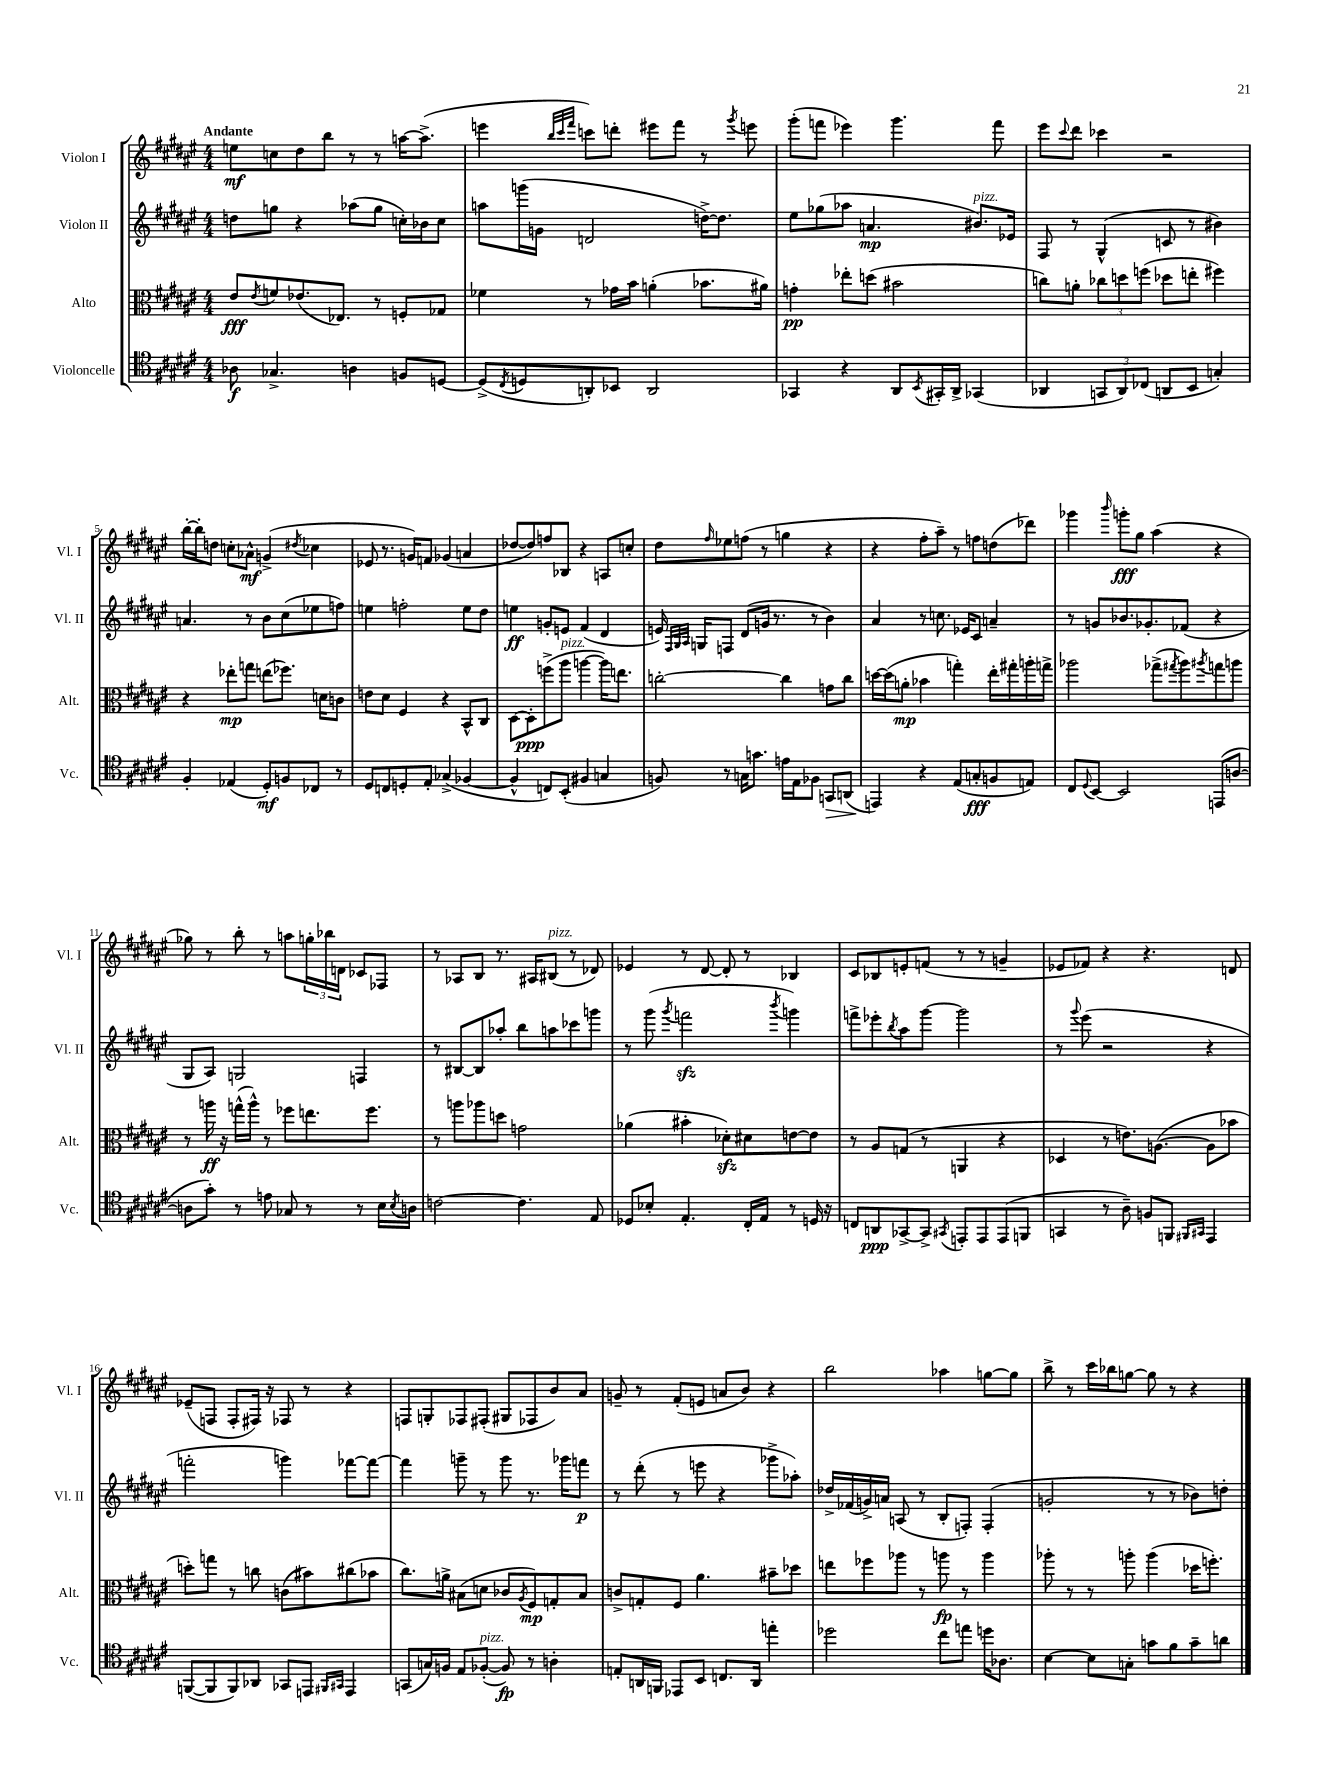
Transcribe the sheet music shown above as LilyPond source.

<<
\new StaffGroup <<
\new Staff = "s0" \with { instrumentName = "Violon I" shortInstrumentName = "Vl. I" } {
    \clef treble \key fis \major \numericTimeSignature \time 4/4 \tempo "Andante"
    e''8\mf c''8 dis''8 b''8 r8 r8 a''16~ a''8.->( |
    e'''4 \grace { b''32 cis'''32 fis'''32 } c'''8) d'''8-. eis'''8 fis'''8 r8 \acciaccatura { gis'''8 } e'''8 |
    gis'''8-.( f'''8 ees'''4) gis'''4. f'''8 |
    eis'''8 \appoggiatura { cis'''8 } dis'''8 ces'''4 r2 |
    b''16~-. b''16-. d''8 c''8-. aes'8-^\mf g'4->( \acciaccatura { dis''8 } ces''4 |
    ees'8 r8. g'16) f'8 ges'4( a'4 |
    des''8~ des''8) f''8 bes8 r4 a8 c''8-. |
    dis''8 \grace { fis''16 } ees''8 f''8( r8 g''4 r4 |
    r4 fis''8-. ais''8--) r8 f''8 d''8( des'''8) |
    ges'''4 \grace { b'''16 } g'''8-.\fff gis''8 ais''4( r4 |
    ges''8) r8 b''8-. r8 a''8 \tuplet 3/2 { g''16-. bes''16 d'16 } ces'8 fes8 |
    r8 aes8 b8 r8. ais16 bis8^\markup { \italic "pizz." }( r8 des'8) |
    ees'4 r8 dis'8~ dis'8-. r8 bes4 |
    cis'8 bes8 e'8-. f'8( r8 r8 g'4-- |
    ees'8 fes'8) r4 r4. d'8 |
    ees'8--( f8 f8-. fis16) r16 fes8 r8 r4 |
    f8 g8-. fes8 fis8-.( gis8 fes8 b'8) ais'8 |
    g'8-- r8 fis'8-.( e'8 a'8 b'8) r4 |
    b''2 aes''4 g''8~ g''8 |
    b''8-> r8 cis'''16 bes''16 g''8~ g''8 r8 r4 \bar "|." |
}
\new Staff = "s1" \with { instrumentName = "Violon II" shortInstrumentName = "Vl. II" } {
    \clef treble \key fis \major \numericTimeSignature \time 4/4
    d''8 g''8 r4 aes''8( g''8 c''16-.) bes'16 c''8 |
    a''8 g'''16( g'16 d'2 d''16~->) d''8. |
    eis''8 ges''8( aes''8 a'4.\mp bis'8.^\markup { \italic "pizz." }) ees'16 |
    fis8 r8 gis4-^( c'8 r8 bis'4) |
    a'4. r8 b'8 cis''8( ees''8 f''8) |
    e''4 f''2-. e''8 dis''8 |
    e''4\ff g'8-. e'8 fis'4( dis'4 |
    e'16) \grace { fis32 gis32 ais32 } g16 f8 dis'8( g'16 r8. r8 b'4) |
    ais'4 r8 c''8. ees'16 cis'8 a'4-- |
    r8 g'8 bes'8. ges'8.-. fes'8( r4 |
    gis8 ais8) g2 f4 |
    r8 bis8~ bis8 aes''8-. b''8 a''8 ces'''8 g'''8 |
    r8 gis'''8( \acciaccatura { gis'''8 } f'''2\sfz \acciaccatura { b'''8 } g'''4) |
    f'''8-> ees'''8-. \acciaccatura { b''8 } ais''8 gis'''8~ gis'''2 |
    r8 \appoggiatura { gis'''8 } eis'''8( r2 r4 |
    f'''2-. g'''4) fes'''8~ fes'''8~ |
    fes'''4 g'''8-- r8 g'''8 r8. ges'''16 f'''8\p |
    r8 dis'''8-.( r8 e'''8 r4 ges'''8-> aes''8-.) |
    des''16-> fes'16( g'16->) a'16 a8( r8 b8-. f8-.) f4-.( |
    g'2-. r8 r8 bes'8) d''8-. \bar "|." |
}
\new Staff = "s2" \with { instrumentName = "Alto" shortInstrumentName = "Alt." } {
    \clef alto \key fis \major \numericTimeSignature \time 4/4
    eis'8\fff \acciaccatura { eis'8 } f'8 ees'8.( ees8.) r8 f8-. ges8 |
    fes'4 r8 ges'16 b'16 a'4-.( bes'8. ais'16) |
    g'4-.\pp ees''8-. d''8( bis'2 |
    c''8) a'8-. \tuplet 3/2 { ces''8 d''8 f''8( } des''8 e''8-. fis''4) |
    r4 ees''8-.\mp g''8 e''8( fes''8.) d'16 c'8 |
    e'8 dis'8 fis4 r4 b,8-^ cis8 |
    dis8~ dis8-.\ppp f''8->( ais''8^\markup { \italic "pizz." } a''4~ a''16) e''8. |
    c''2~-. c''4 g'8 c''8 |
    d''16~ d''16( a'8-.\mp bes'4 g''4-.) eis''16-. gis''16-. a''16-. g''16-> |
    aes''2 ges''8->( \acciaccatura { gis''8 } aes''8) \acciaccatura { ais''8 } g''8 a''8 |
    r8 a''16\ff r16 g''16-^( a''16-^) r8 fes''8 e''8. fes''8. |
    r8 a''8 aes''8 d''8 g'2 |
    aes'4( bis'4-. des'8-.\sfz) dis'8 e'8~ e'8 |
    r8 ais8 g8( r8 a,4 r4 |
    des4 r8 e'8.) a8.~( a8 bes'8 |
    d''8-.) g''8 r8 c''8 c'8( bis'8) cis''8( bes'8 |
    cis''8.) a'16-> bis8( d'8 ces'8 \acciaccatura { ais8 } fis8\mp) g8-. bis8 |
    c'8-> g8-. fis8 ais'4. bis'8-- des''8 |
    e''8 fes''8 aes''8 r8 a''8\fp r8 a''4 |
    aes''8-. r8 r8 a''8-. a''4( des''16 f''8.-.) \bar "|." |
}
\new Staff = "s3" \with { instrumentName = "Violoncelle" shortInstrumentName = "Vc." } {
    \clef tenor \key fis \major \numericTimeSignature \time 4/4
    aes8\f ges4.-> a4 f8 d8~ |
    d8->( \acciaccatura { cis8 } d8 a,8-.) bes,8 a,2 |
    ges,4 r4 ais,8 \acciaccatura { b,8 } gis,16-. ais,16-> ges,4( |
    aes,4 \tuplet 3/2 { g,8 aes,8) ces8( } a,8 b,8 g4-.) |
    fis4-. ees4( dis8-.\mf) f8 ces8 r8 |
    dis8 c8 d8-. eis8-. ges4->( fes4~ |
    fes4-^ c8) b,8-.( fis4 g4 |
    f8) r8 g16 g'8. e'16 eis16 fes8 g,8\> a,8( |
    e,4\!) r4 eis8( g8-.\fff f8 e8) |
    cis8 \appoggiatura { dis8 } b,8~ b,2 e,8( a8~ |
    a8 gis'8-.) r8 e'8 ges8 r8 r8 b16 \acciaccatura { b8 } a16 |
    c'2~ c'4. eis8 |
    des8 bes8-. eis4.-. cis16-. eis16 r8 d16 r16 |
    c8 a,8\ppp ges,8~-> ges,8-> \acciaccatura { gis,8 } e,8-. e,8 e,8( f,8 |
    g,4 r8 ais8--) f8 f,8 \grace { fis,16 gis,16 } eis,4 |
    f,8~( f,8 f,8) aes,8 ges,8 e,8 \grace { fis,16 gis,16 } e,4 |
    g,8( g16) f16 eis8 fes8~-.^\markup { \italic "pizz." }( fes8\fp) r8 a4-. |
    e8-. a,16 f,16 ees,8 b,8 c8. a,16 e''4-. |
    des''2 cis''8 e''8 d''16 aes8. |
    b4~ b8 g8-. g'8 fis'8 g'8-- a'8 \bar "|." |
}
>>
>>
